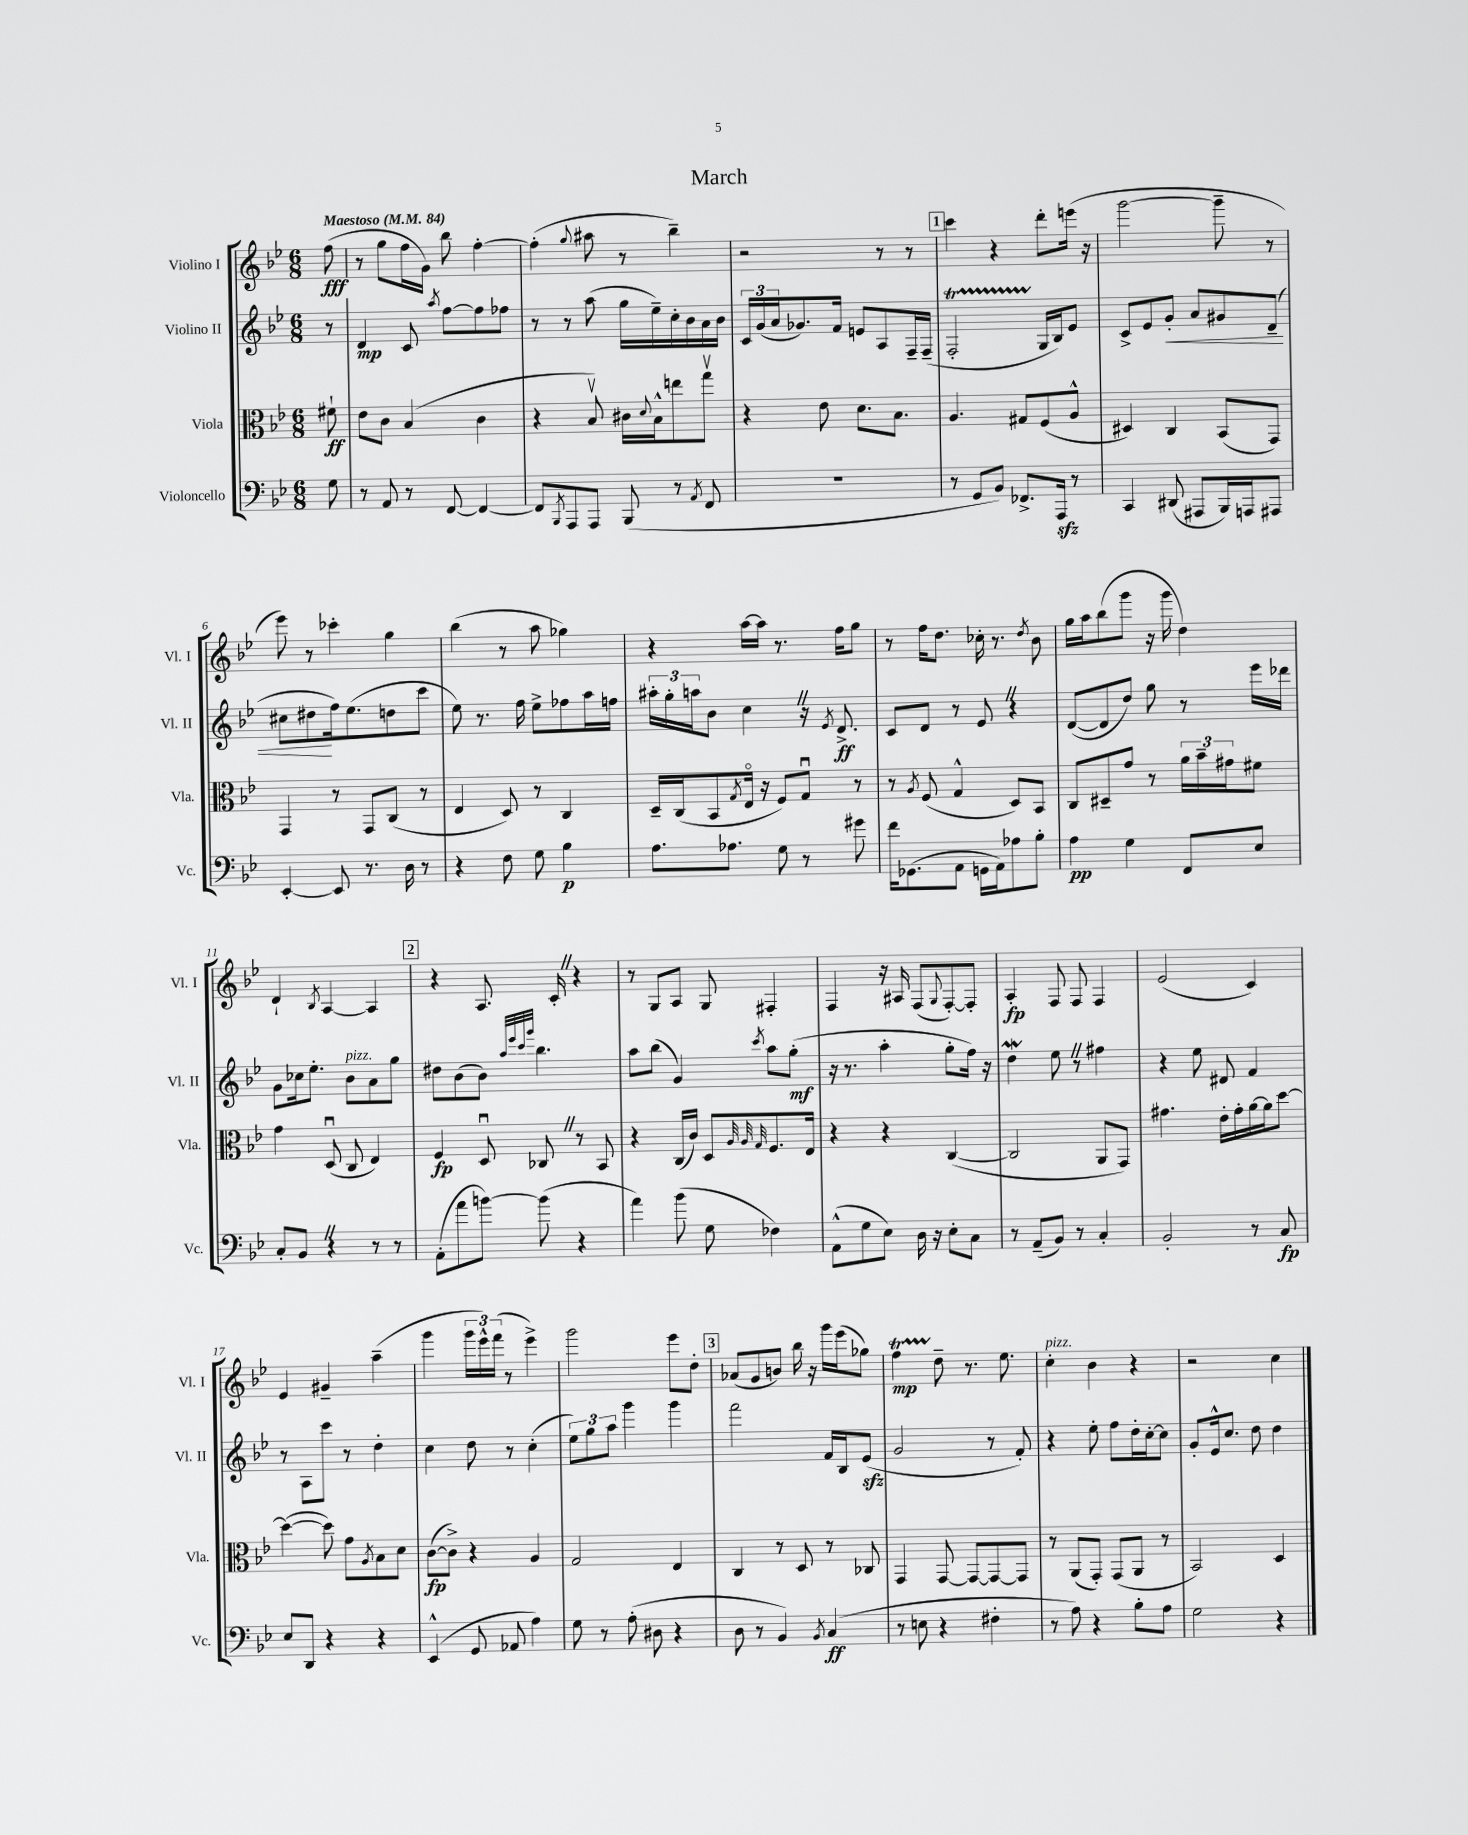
\header { title = "March" }
<<
\new StaffGroup <<
\new Staff = "s0" \with { instrumentName = "Violino I" shortInstrumentName = "Vl. I" } {
    \clef treble \key bes \major \numericTimeSignature \time 6/8 \partial 8 \tempo "Maestoso" 4 = 84
    f''8\fff( |
    r8 g''8 f''16 g'16) bes''8 f''4~-. |
    f''4-.( \appoggiatura { g''8 } ais''8 r8 bes''4--) |
    r2 r8 r8 |
    \mark \markup { \box "1" } c'''4 r4 d'''8-. e'''16( r16 |
    g'''2~ g'''8-- r8 |
    ees'''8) r8 ces'''4-. g''4 |
    bes''4( r8 a''8 ges''4) |
    r4 a''16~ a''16 r8. f''16 g''8 |
    r8 f''16 d''8. ces''16-. r8. \acciaccatura { d''8 } bes'8 |
    g''16 a''16 bes''8( g'''8 r16 g'''16 d''4) |
    d'4-! \acciaccatura { bes8 } a4~ a4 |
    \mark \markup { \box "2" } r4 a8. c'16-. \once \override BreathingSign.text = \markup { \musicglyph "scripts.caesura.straight" } \breathe r4 |
    r8 g8 a8 g8 fis4-. |
    f4 r16 ais16 f8( \appoggiatura { g8 } f8~-.) f8-. |
    a4-.\fp f8 f8 f4 |
    ees'2( c'4) |
    ees'4 gis'4-- a''4--( |
    g'''4 \tuplet 3/2 { g'''16 ees'''16-^) f'''16( } r8 ees'''4->) |
    g'''2 ees'''8 d''8-. |
    \mark \markup { \box "3" } aes'8( g'8 b'8) bes''16 r16 g'''16 ees'''16( ges''8) |
    f''4\startTrillSpan\mp d''8--\stopTrillSpan r8. ees''8. |
    c''4-.^\markup { \italic "pizz." } bes'4 r4 |
    r2 c''4 \bar "|." |
}
\new Staff = "s1" \with { instrumentName = "Violino II" shortInstrumentName = "Vl. II" } {
    \clef treble \key bes \major \numericTimeSignature \time 6/8 \partial 8
    r8 |
    d'4\mp c'8 \acciaccatura { a''8 } f''8~ f''8 fes''8 |
    r8 r8 a''8( g''16 ees''16--) c''16-. bes'16 a'16 bes'16 |
    \tuplet 3/2 { c'16 g'16( a'16 } ges'8.) f'16 e'8 a8 f16-- f16--( |
    \mark \markup { \box "1" } f2-.\startTrillSpan g16\stopTrillSpan bes16) ees'8 |
    c'8-> ees'8 g'8-.\< a'8 gis'8 d'8--( |
    cis''8 dis''8\! f''16) ees''8.( d''8 c'''8 |
    ees''8) r8. f''16 ees''8-> fes''8 a''16 f''16 |
    \tuplet 3/2 { ais''16-. g''16-. a''16 } bes'8 c''4 \once \override BreathingSign.text = \markup { \musicglyph "scripts.caesura.straight" } \breathe r16 \acciaccatura { ees'8 } d'8.->\ff |
    c'8 d'8 r8 ees'8 \once \override BreathingSign.text = \markup { \musicglyph "scripts.caesura.straight" } \breathe r4 |
    d'8~( d'8 d''8) g''8 r8 ees'''16 des'''16 |
    g'8 ces''16 ees''8.-. bes'8^\markup { \italic "pizz." } a'8 g''8 |
    \mark \markup { \box "2" } dis''8 bes'8( bes'8) \grace { a''32 ees'''32 c'''32 g'''32 } bes''4. |
    a''8 bes''8( g'4) \acciaccatura { c'''8 } a''8 g''8-.\mf( |
    r16 r8. a''4-. g''8-. f''16) r16 |
    d''4\mordent ees''8 \once \override BreathingSign.text = \markup { \musicglyph "scripts.caesura.straight" } \breathe r8 fis''4 |
    r4 ees''8 dis'8 f'4 |
    r8 a8 c'''8 r8 d''4-. |
    c''4 d''8 r8 c''4-.( |
    \tuplet 3/2 { ees''8) g''8 a''8 } g'''4 g'''4 |
    \mark \markup { \box "3" } f'''2 f'16 bes16 ees'8\sfz( |
    g'2 r8 f'8-.) |
    r4 ees''8-. f''8 d''16-. c''16~-. c''8 |
    g'8-. ees'16-^ c''8. d''8 d''4 \bar "|." |
}
\new Staff = "s2" \with { instrumentName = "Viola" shortInstrumentName = "Vla." } {
    \clef alto \key bes \major \numericTimeSignature \time 6/8 \partial 8
    fis'8-!\ff |
    ees'8 c'8 bes4( c'4 |
    r4 bes8\upbow) cis'16 \appoggiatura { d'8 } bes16-^ e''8 g''8\upbow |
    r4 ees'8 d'8. bes8. |
    \mark \markup { \box "1" } a4. gis8 f8( a8-^ |
    dis4) c4 bes,8( g,8) |
    g,4 r8 g,8 c8( r8 |
    ees4 d8) r8 c4 |
    d16-- c16( bes,8 \acciaccatura { g8 } ees16\flageolet r16 f8) g8\downbow r8 |
    r8 \acciaccatura { a8 } f8( g4-^ d8) bes,8 |
    c8 dis8-- g'8 r8 \tuplet 3/2 { a'16 bes'16-- gis'16 } fis'8 |
    g'4 d8\downbow( c8 ees4) |
    \mark \markup { \box "2" } f4\fp d8\downbow ces8 \once \override BreathingSign.text = \markup { \musicglyph "scripts.caesura.straight" } \breathe r8 bes,8 |
    r4 c16( c'16) d8 \grace { a32 a32 g32 } f8. ees16 |
    r4 r4 c4~( |
    c2 a,8 g,8) |
    gis'4. ees'16-. gis'16-. a'16~ a'16 d''8~ |
    d''4~( d''8) g'8 \acciaccatura { a8 } bes8 d'8 |
    c'8~\fp( c'8->) r4 a4 |
    g2 ees4 |
    \mark \markup { \box "3" } c4 r8 d8 r8 ces8 |
    g,4 g,8~ g,8~ g,8~ g,8 |
    r8 a,8( g,8-.) g,8( a,8 r8 |
    bes,2) d4 \bar "|." |
}
\new Staff = "s3" \with { instrumentName = "Violoncello" shortInstrumentName = "Vc." } {
    \clef bass \key bes \major \numericTimeSignature \time 6/8 \partial 8
    g8 |
    r8 a,8 r8 f,8~ f,4~ |
    f,8 \acciaccatura { bes,,8 } a,,8 a,,8 bes,,8( r8 \acciaccatura { a,8 } f,8 |
    R2. |
    \mark \markup { \box "1" } r8 g,8 bes,8) fes,8.-> a,,16\sfz r8 |
    c,4 dis,8( ais,,8 bes,,16) a,,16 ais,,8 |
    ees,4~-. ees,8 r8. d16 r8 |
    r4 f8 g8 bes4\p |
    a8. aes8. g8 r8 gis'8 |
    f'16 ges,8.( a,8 g,16 a,16) aes8 bes8-. |
    a4\pp g4 f,8 ees8 |
    c8-. bes,8 \once \override BreathingSign.text = \markup { \musicglyph "scripts.caesura.straight" } \breathe r4 r8 r8 |
    \mark \markup { \box "2" } a,8-.( a'8 b'8~) b'8( r4 |
    a'4) bes'8( g8 fes4) |
    a,8-^( g8 ees8) d16 r16 ees8-. c8 |
    r8 a,8--( bes,8) r8 c4-. |
    bes,2-. r8 c8\fp |
    ees8 d,8 r4 r4 |
    ees,4-^( g,8 aes,8 a4) |
    g8 r8 a8-.( dis8 r4 |
    \mark \markup { \box "3" } d8 r8 bes,4) \acciaccatura { bes,8 } c4\ff( |
    r8 e8 r4 fis4-. |
    r8 a8) r4 bes8-. a8 |
    g2 r4 \bar "|." |
}
>>
>>
